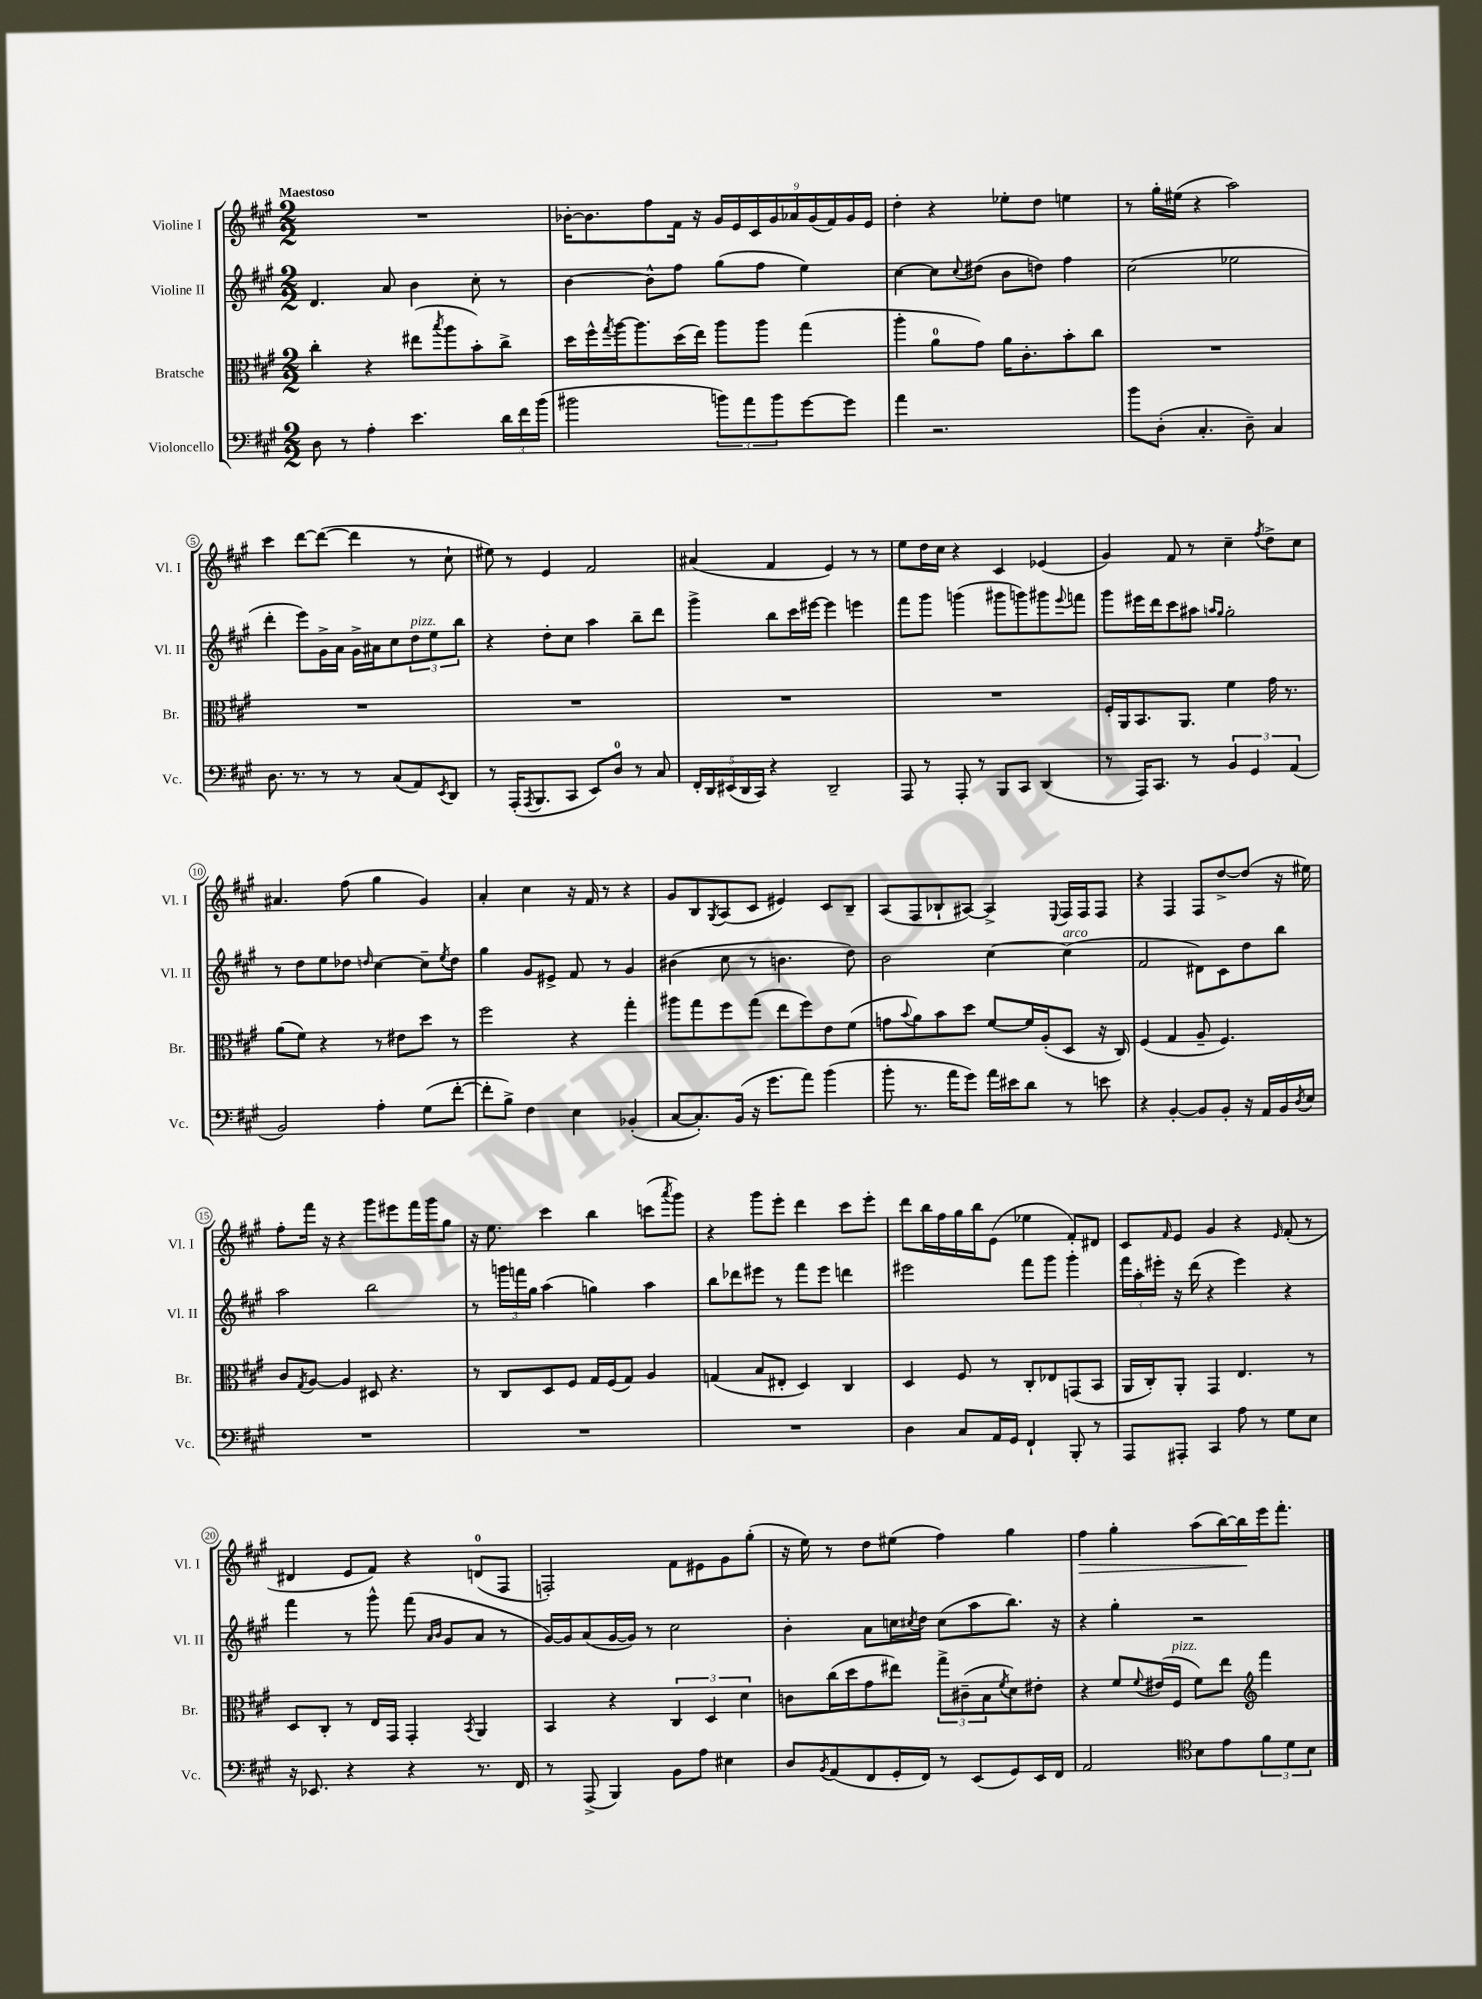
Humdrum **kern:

**kern	**kern	**kern	**kern
*staff4	*staff3	*staff2	*staff1
*clefF4	*clefC3	*clefG2	*clefG2
*k[f#c#g#]	*k[f#c#g#]	*k[f#c#g#]	*k[f#c#g#]
*M2/2	*M2/2	*M2/2	*M2/2
8D\	4cc#'\	4.d/	1r
8r	.	.	.
4A'\	4r	.	.
.	.	8a/	.
4.e\	(8ee#\L	4b\	.
.	8qbb/	.	.
.	8aa\	.	.
.	8b'\)	8cc#'\	.
24d\LL	8cc#^\J	8r	.
24f#\	.	.	.
(24b\JJ	.	.	.
=	=	=	=
2b#\	16dd\LL	[4b\	[16b-'\LK
.	16ff#^^\	.	8.b-\]
.	8qgg#/	.	.
.	[16aa\J	.	.
.	8.aa\]	.	.
.	.	8b^^\]L	8ff#\
.	(16dd\L	8ff#\J	16f#\Jk
.	16ee\JJ)	.	16r
12b\L)	8aa\L	(8gg#\L	18g#/LL
.	.	.	18e/
12a\	.	.	.
.	.	.	18c#/
.	8aa\J	8ff#\J	.
12b\	.	.	18g#/
.	.	.	18a-/
[8g#\	(4gg#\	4ee\)	.
.	.	.	(18g#/
.	.	.	18f#/)
8g#\]J	.	.	.
.	.	.	18g#/
.	.	.	18e/JJ
=	=	=	=
4a\	4aa'\	[4cc#\	4dd'\
2.r	8a\L	8cc#\]L	4r
.	.	8qqcc#/	.
.	8g#\J)	(8dd#\J	.
.	16a\LK	8b\L	8ee-'\L
.	8.c#'\	.	.
.	.	8dd\J)	8dd\J
.	8b'\	4ff#\	4ee\
.	8cc#\J	.	.
=	=	=	=
8b\L	1r	(2cc#\	8r
(8D'\J	.	.	16gg#'\LL
.	.	.	(16ee#\JJ
4.C#'/	.	.	4r
.	.	2ee-\	2aa\)
8D~\)	.	.	.
4C#/	.	.	.
=	=	=	=
8.D\	1r	4ddd'\	4ccc#\
8.r	.	.	.
.	.	8eee\L)	[8ddd\L
8r	.	16g#^\L	(8ddd\_J
.	.	16a\JJ	.
8r	.	16g#^\LL	4ddd\]
.	.	16a#\J	.
(8C#/L	.	8cc#\	.
8AA/)	.	12dd\	8r
.	.	12ee\	.
8qEE/	.	.	.
8DD/J	.	.	8cc#`\
.	.	12bb\J	.
=	=	=	=
8r	1r	4r	8ee#\)
(16AAA'/LK	.	.	8r
8qAAA/	.	.	.
8.BBB/	.	.	.
.	.	8dd'\L	4e/
8CC#/J	.	8cc#\J	.
8EE/L)	.	4aa\	2f#/
8D/J	.	.	.
8r	.	8bb~\L	.
8C#/	.	8ddd\J	.
=	=	=	=
20FF#'/LL	1r	4ggg#^\	(4a#/
20DD/	.	.	.
(20EE#/	.	.	.
20DD/	.	.	.
20CC#/JJ)	.	.	.
4r	.	8bb\L	4f#/
.	.	16ccc#\L	.
.	.	[16eee#\JJ	.
2DD~/	.	4eee#\]	4e/)
.	.	4eee\	8r
.	.	.	8r
=	=	=	=
8AAA/	1r	8fff#\L	8ee\L
8r	.	8ggg#\J	16dd\L
.	.	.	16cc#\JJ
8AAA'/	.	(4ggg\	4r
8r	.	.	.
8BBB/L	.	8ggg#\L	4c#/
8CC#/J	.	8ggg\)	.
(4DD/	.	8ggg#\	(4e-/
.	.	8qqeee/	.
.	.	8fff\J	.
=	=	=	=
8r	16F#'/LL	8ggg#\L	4g#/)
.	16AA/J	.	.
16AAA/LK)	8.BB/	16eee#\L	.
8.CC#/J	.	16ddd\J	.
.	.	8ccc#\	8f#/
.	8.AA/J	.	.
8r	.	8aa#\J	8r
.	.	16qqaa/LL	.
.	.	16qqgg#/JJ	.
6BB/	4f#\	2gg#'\	4cc#~\
6GG#/	.	.	.
.	.	.	8qff#/
.	16g#\	.	8dd^\L
.	8.r	.	.
(6AA/	.	.	.
.	.	.	8cc#\J
=	=	=	=
2BB/)	(8a\L	8r	4.a#/
.	8f#\J)	8dd\L	.
.	4r	8ee\	.
.	.	8dd-\J	(8ff#\
.	.	16qqdd/	.
4A'\	8r	[4cc#\	4gg#\
.	8e#\L	.	.
(8G#\L	8dd\J	8cc#~\]L	4g#/)
.	.	8qee/	.
[8f#'\J	8r	8dd\J	.
=	=	=	=
8f#'\]L	2ff#\	4gg#\	4a'/
8B^\J)	.	.	.
4F#\	.	8g#/L	4cc#\
.	.	8e#^/J	.
4E\	4r	8f#/	16r
.	.	.	16f#/
.	.	8r	8r
(4BB-'/	4gg#'\	4g#/	4r
=	=	=	=
[8C#/L	8aa#\L	(4b#\	8g#/L
8.C#'/])	8gg#\	.	8B/
.	.	.	8qG#/
.	8ff#\	8cc#\	(8A/
(16BB/Jk	.	.	.
16r	(8gg#\J	8r	8c#/J
8.g#\L	.	.	.
.	8ee\L	4.b\	4e#/)
8a\J)	8ff#\)	.	.
(4b\	8e\	.	8c#/L
.	(8f#\J	8dd\)	8B~/J
=	=	=	=
8b'\	8g\L	2b\	(8A/L
.	8qqb/	.	.
8.r	8a\)	.	8F#/
.	8b\	.	8B-`/
16a\LK	.	.	.
8g#\J)	8dd\J	.	[8A#/J)
16a\LL	[8f#/L	[4cc#\	4A#^/]
16e#\J	.	.	.
8d\J	16f#/]L	.	.
.	(16A'/J	.	.
.	.	.	8qqE/
8r	8D/J	(4cc#\]	16F#/LL
.	.	.	16F#/J
8e\	16r	.	8F#/J
.	16C#/)	.	.
=	=	=	=
4r	(4F#/	2f#/	4r
[4BB'/	4G#/	.	4F#/
8BB/]L	8A~/	8d#\L)	8F#/L
8BB'/J	4.F#/)	8c#\	[8dd^/
16r	.	8dd\	(8dd/]J
16AA/LL	.	.	.
16BB/	.	8bb\J	16r
8qD/	.	.	.
16E/JJ	.	.	16ee#\)
=	=	=	=
1r	8c#/L	2aa\	8ff#'\L
.	8qG#/	.	.
.	[8A/J	.	16fff#\Jk
.	.	.	16r
.	4A/]	.	4r
.	8D#/	2bb\	8ggg#\L
.	4.r	.	8eee#\
.	.	.	16fff#\L
.	.	.	16ggg#\J
.	.	.	8gg#\J
=	=	=	=
1r	8r	8r	16r
.	.	.	8.ee\
.	8C#/L	24ggg\LL	.
.	.	24fff\	.
.	.	24gg#\JJ	.
.	8D/	(4aa\	4ccc#\
.	8F#/J	.	.
.	16G#/LL	4gg\)	4bb\
.	(16F#/J	.	.
.	8G#/J)	.	.
.	4A/	4aa\	(8ccc\L
.	.	.	8qaaa/
.	.	.	8ggg#\J)
=	=	=	=
1r	(4G/	8bb\L	4r
.	.	8ddd-\	.
.	8B/L	8eee#\J	8ggg#\L
.	8E#'/J	8r	8eee'\J
.	4D/)	8fff#\L	4ddd\
.	.	8eee#\J	.
.	4C#/	4ddd\	8ccc#\L
.	.	.	8eee'\J
=	=	=	=
4D\	4D/	2eee#\	8ddd\L
.	.	.	16bb\L
.	.	.	16ff#\
8C#/L	8F#/	.	16gg#\
.	.	.	16bb\J
16AA/L	8r	.	(8e\J
16GG#/JJ	.	.	.
4FF#`/	8C#'/L	8fff#\L	4ee-\
.	8E-/	8ggg#\J	.
8BBB'/	(8GG/	4ggg#'\	8f#'/L)
8r	8BB/J	.	8d#/J
=	=	=	=
8AAA/L	16AA/LL	24fff#\LL	8c#/L
.	.	24aa'\	.
.	16C#'/J)	.	.
.	.	24eee#'\JJ	.
.	.	.	16qqf#/
8AAA#'/J	8AA'/J	16r	8e/J
.	.	(16ddd\	.
4CC#/	4GG#/	4r	4g#/
8A\	4.E/	4eee#\)	4r
8r	.	.	.
.	.	.	16qqe/
8G#\L	.	4r	(8f#'/
8E\J	8r	.	8r
=	=	=	=
16r	8D/L	4fff#\	4d#/
8.EE-/	.	.	.
.	8C#'/J	.	.
4r	8r	8r	8e/L
.	16E/LL	8ggg#^^\	8f#/J)
.	16GG#/JJ	.	.
4r	4GG#'/	(8fff#\	4r
.	.	16qqa/LL	.
.	.	16qqb/JJ	.
.	.	8g#/L	.
.	8qBB/	.	.
8.r	4AA/	8a/J	(8d/L
.	.	8r	8F#/J
16FF#/	.	.	.
=	=	=	=
8r	4BB/	[16g#/LL)	2F'/)
.	.	16g#/]J	.
(8AAA^/	.	(8a/	.
4BBB/)	4r	[16g#/L	.
.	.	16g#/]JJ)	.
.	.	8r	.
8BB\L	6C#/	2cc#\	8f#\L
8A\J	.	.	8e#\
.	6D/	.	.
4E#\	.	.	8g#\
.	6d\	.	.
.	.	.	(8gg#'\J
=	=	=	=
8D/L	8c\L	4b'\	16r
.	.	.	16ee\)
8qBB/	.	.	.
(8AA/	(16cc#\L	.	8r
.	16dd\J	.	.
8FF#/	8g#\	8a\L	8dd\L
16GG#'/L	8ee#\J)	16cc\L	(8ee#\J
.	.	8qcc#/	.
16FF#/JJ)	.	16dd\JJ	.
8r	12gg#^\L	(8cc#\L	4ff#\)
.	(12c#~\	.	.
(8EE/L	.	8aa\	.
.	12B\	.	.
.	8qf#/	.	.
8GG#/)	8d\)	8.bb\J)	4gg#\
16EE/L	8e#'\J	.	.
16FF#/JJ	.	16r	.
=	=	=	=
2AA/	4r	4r	4ff#\
.	8f#/L	4gg#'\	4gg#'\
.	8qqf#/	.	.
.	(16e#/L	.	.
.	16F#/JJ	.	.
*clefC4	*	*	*
8B\L	8f#\L)	2r	(8aa\L
8e\	8ee\J	.	[16bb\L)
.	.	.	16bb\]
*	*clefG2	*	*
12f#\	4fff#\	.	16eee\J
.	.	.	8.fff#'\J
12d\	.	.	.
12B\J	.	.	.
==	==	==	==
*-	*-	*-	*-
